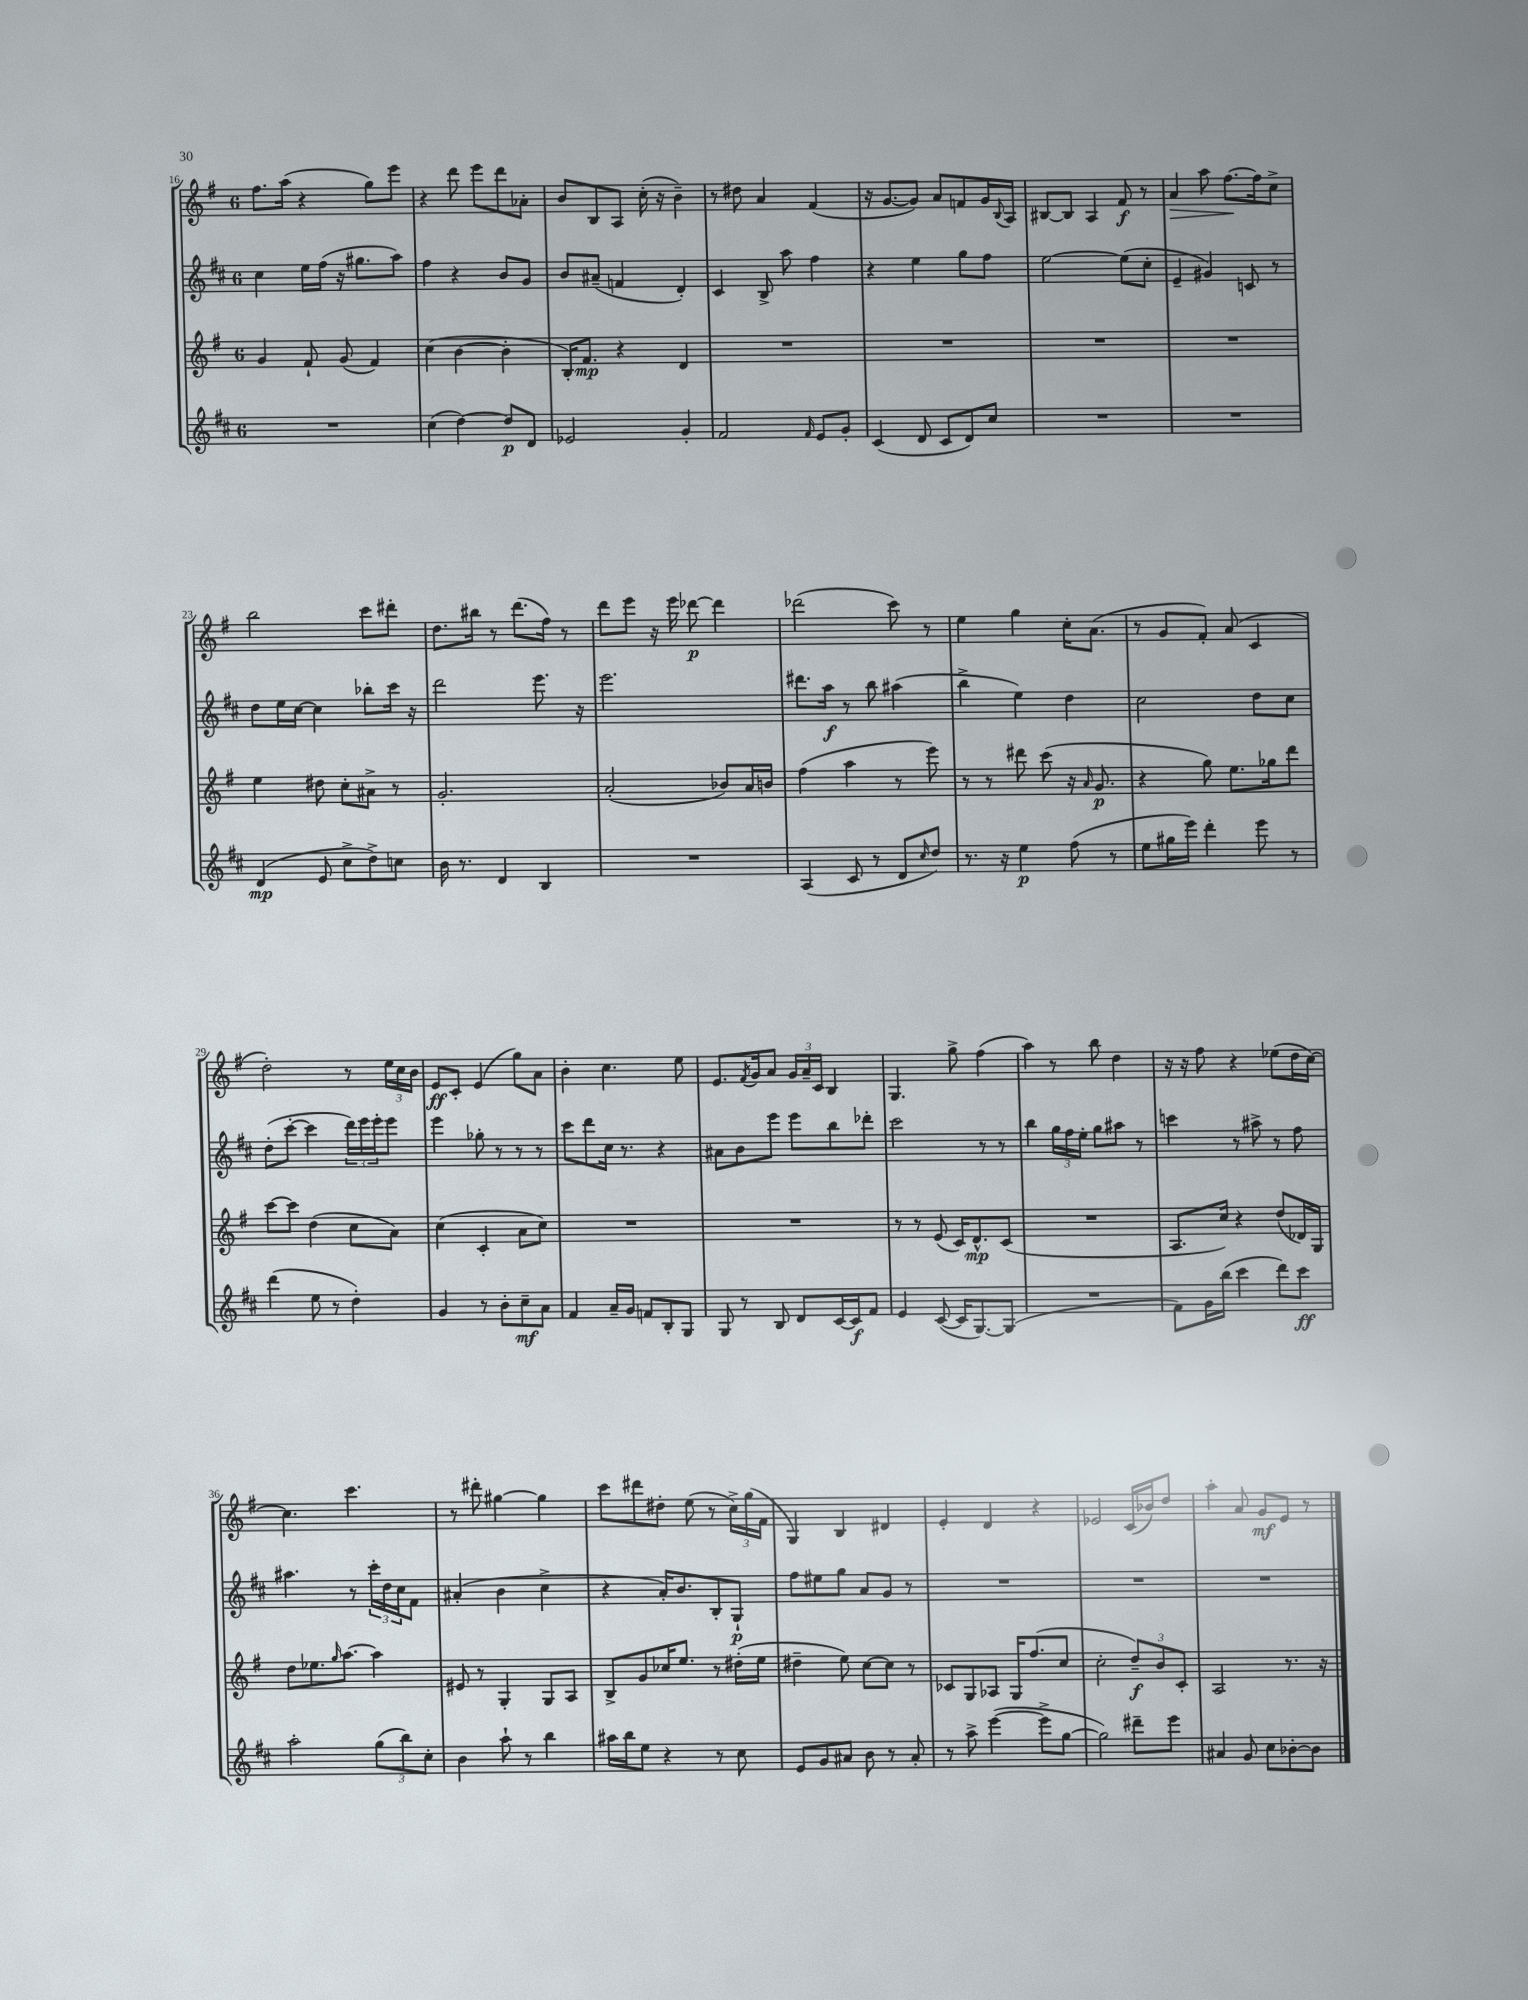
<<
\new StaffGroup <<
\new Staff = "s0" {
    \clef treble \key g \major \once \override Staff.TimeSignature.style = #'single-digit \time 6/8
    fis''8. a''16( r4 g''8) e'''8 |
    r4 d'''8 e'''8 d'''8 aes'8-. |
    b'8 b8 a8 c''16-.( r16 b'4--) |
    r8 dis''8 a'4 fis'4( |
    r16 g'8.~ g'8) a'8 f'8 g'16 \appoggiatura { b8 } a16 |
    bis8~ bis8 a4 fis'8\f r8 |
    a'4\> a''8 fis''8.~\! fis''16 c''8-> |
    b''2 c'''8 dis'''8-. |
    d''8. bis''16 r8 d'''8.( fis''16) r8 |
    d'''8 e'''8 r16 e'''16 des'''8~\p des'''4 |
    des'''2( c'''8) r8 |
    e''4 g''4 c''16-. a'8.( |
    r8 g'8 fis'8-.) a'8( c'4 |
    d''2-.) r8 \tuplet 3/2 { e''16 c''16 b'16 } |
    e'8\ff c'8-. e'4( g''8) a'8 |
    b'4-. c''4. e''8 |
    e'8. \acciaccatura { fis'8 } g'16 a'8 \tuplet 3/2 { g'16 a'16-- c'16 } b4 |
    g4. g''8-> fis''4( |
    a''4) r8 b''8 d''4 |
    r16 r16 fis''8 r4 ees''8( d''16 c''16~) |
    c''4. c'''4. |
    r8 dis'''8-. gis''4~ gis''4 |
    c'''8 dis'''8 dis''8-. e''8( r8 \tuplet 3/2 { c''16->) g''16( fis'16 } |
    g4) b4 dis'4 |
    e'4-. d'4 r4 |
    ees'2 c'16( bes'16) d''8 |
    a''4-. a'8 g'8\mf e'8 r8 \bar "|." |
}
\new Staff = "s1" {
    \clef treble \key d \major \once \override Staff.TimeSignature.style = #'single-digit \time 6/8
    cis''4 e''16 fis''16( r16 gis''8. a''8) |
    fis''4 r4 b'8 g'8 |
    b'8 ais'8--( f'4 d'4-.) |
    cis'4 b8-> a''8 fis''4 |
    r4 e''4 g''8 fis''8 |
    e''2~ e''8( cis''8-. |
    e'4-- gis'4) c'8 r8 |
    d''8 e''16 cis''16~ cis''4 bes''8-. cis'''16 r16 |
    d'''2 e'''8. r16 |
    e'''2. |
    dis'''8. a''16\f r8 b''8 ais''4( |
    b''4-> e''4) d''4 |
    cis''2 d''8 cis''8 |
    d''8-.( cis'''8~-. cis'''4 \tuplet 3/2 { d'''16) e'''16 e'''16-. } e'''8 |
    e'''4 ges''8-. r8 r8 r8 |
    cis'''8 d'''8 cis''16 r8. r4 |
    ais'8 b'8 e'''8 e'''8 b''8 des'''8-. |
    cis'''2 r8 r8 |
    b''4 \tuplet 3/2 { g''16 fis''16 e''16-. } g''8 ais''8 r8 |
    c'''4 r8 ais''8-> r8 fis''8 |
    ais''4. r8 \tuplet 3/2 { cis'''16-. d''16 cis''16 } fis'8 |
    ais'4-.( b'4 cis''4-> |
    r4 a'16-.) b'8. b8-. g8-!\p |
    fis''8 eis''8 g''8 a'8 g'8 r8 |
    R2. |
    R2. |
    R2. \bar "|." |
}
\new Staff = "s2" {
    \clef treble \key g \major \once \override Staff.TimeSignature.style = #'single-digit \time 6/8
    g'4 fis'8-! g'8( fis'4) |
    c''4( b'4~ b'4-. |
    b16-.) fis'8.\mp r4 d'4 |
    R2. |
    R2. |
    R2. |
    R2. |
    e''4 dis''8 c''8-. ais'8-> r8 |
    g'2.-. |
    a'2-.( bes'8) a'16 b'16 |
    fis''4( a''4 r8 e'''8) |
    r8 r8 dis'''8 c'''8( r16 \grace { a'16 } g'8.\p |
    r4 g''8) e''8. ges''16 d'''8 |
    c'''8~ c'''8 d''4( c''8 a'8) |
    c''4( c'4-. a'8 c''8) |
    R2. |
    R2. |
    r8 r8 e'8( c'16) d'8.-^\mp c'8( |
    R2. |
    a8. c''16) r4 d''8( des'16) g16 |
    d''8 ees''8. \grace { g''16 } a''8.~ a''4 |
    eis'8 r8 g4-. g8 a8 |
    b8-> g'8 ces''16 e''8. r8 dis''16-.( e''16 |
    dis''4-- e''8) c''8~ c''8 r8 |
    ces'8 g8 aes8 g16 fis''8.( c''8 |
    c''2-. \tuplet 3/2 { d''8--\f) b'8 c'8-. } |
    a2 r8. r16 \bar "|." |
}
\new Staff = "s3" {
    \clef treble \key d \major \once \override Staff.TimeSignature.style = #'single-digit \time 6/8
    R2. |
    cis''4( d''4~) d''8\p d'8 |
    ees'2 g'4-. |
    fis'2 \grace { fis'16 } e'8 g'8-. |
    cis'4( d'8 cis'8 d'8) cis''8 |
    R2. |
    R2. |
    d'4\mp( e'8 cis''8-> d''8->) c''8 |
    b'16 r8. d'4 b4 |
    R2. |
    a4( cis'8 r8 d'8 \grace { cis''16 } d''8) |
    r8. r16 e''4\p fis''8( r8 |
    e''8 gis''16 e'''16) d'''4-. e'''8 r8 |
    d'''4( e''8 r8 d''4-.) |
    g'4 r8 b'8-. cis''8--\mf a'8 |
    fis'4 a'16-- g'16 f'8 b8-. g8 |
    g8 r8 b8 d'8 cis'16~ cis'16\f fis'8 |
    e'4 cis'8~( cis'16 g8.~) g8( |
    R2. |
    fis'8) g'16 b''16( cis'''4 d'''8) cis'''8\ff |
    a''2-. \tuplet 3/2 { g''8( b''8) cis''8-. } |
    b'4 a''8-! r8 b''4 |
    ais''16 b''16 e''8 r4 r8 cis''8 |
    e'8 g'8 ais'8 b'8 r8 ais'8-. |
    r8 a''8-> e'''4~( e'''8-> g''8~ |
    g''2) dis'''8-- e'''8 |
    ais'4 g'8 cis''8 bes'8~-. bes'8 \bar "|." |
}
>>
>>
\layout { \context { \Score currentBarNumber = #16 } }
